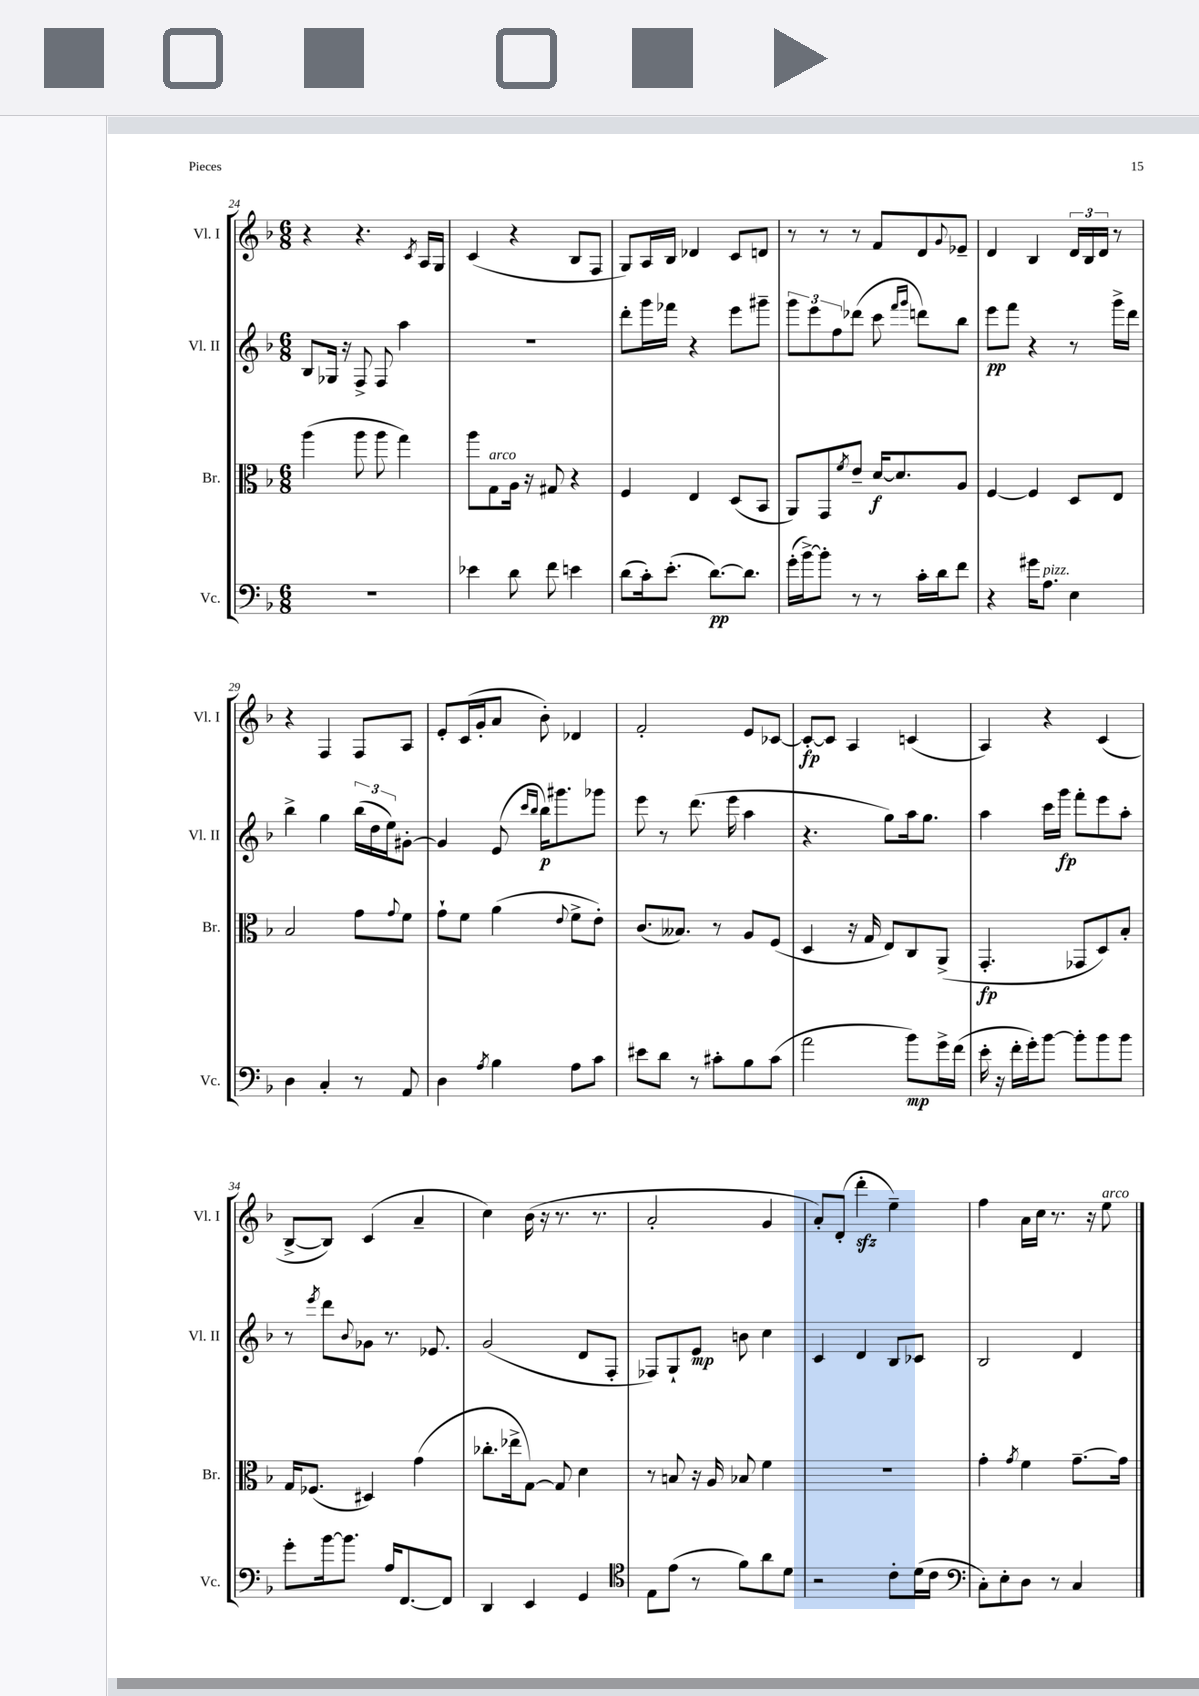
<<
\new StaffGroup <<
\new Staff = "s0" \with { instrumentName = "Vl. I" shortInstrumentName = "Vl. I" } {
    \clef treble \key f \major \numericTimeSignature \time 6/8
    r4 r4. \acciaccatura { c'8 } a16 g16 |
    c'4( r4 bes8 f8 |
    g8) a16 bes16 des'4 c'8 d'8 |
    r8 r8 r8 f'8 d'8 \appoggiatura { g'8 } ees'8-- |
    d'4 bes4 \tuplet 3/2 { d'16 bes16 d'16 } r8 |
    r4 f4 f8 a8 |
    e'8-. c'16( g'16-. a'8 bes'8-.) des'4 |
    f'2-. e'8 ces'8~ |
    ces'8~-.\fp ces'8 a4 c'4( |
    a4) r4 c'4( |
    bes8~-> bes8) c'4( a'4-- |
    c''4) bes'16( r16 r8. r8. |
    a'2-. g'4 |
    a'8-.) d'8-.( d'''4-.\sfz e''4--) |
    f''4 a'16 c''16 r8. r16 e''8^\markup { \italic "arco" } \bar "|." |
}
\new Staff = "s1" \with { instrumentName = "Vl. II" shortInstrumentName = "Vl. II" } {
    \clef treble \key f \major \numericTimeSignature \time 6/8
    bes8 ges16 r16 f8-> f8 a''4 |
    R2. |
    d'''8-. g'''16 fes'''16 r4 e'''8 gis'''8-- |
    \tuplet 3/2 { g'''8 e'''8 f''8 } des'''8( c'''8 \grace { f'''16 g'''16 } d'''8) bes''8 |
    e'''8\pp f'''8 r4 r8 g'''16-> d'''16 |
    bes''4-> g''4 \tuplet 3/2 { bes''16( d''16 e''16) } gis'8~-. |
    gis'4 e'8( \grace { c'''16 bes''16 } bes''16\p) gis'''8. ges'''8 |
    e'''8 r8 d'''8.( e'''16 a''4 |
    r4. g''8) a''16 g''8. |
    a''4 c'''16 g'''16\fp f'''8-. e'''8 a''8-. |
    r8 \acciaccatura { e'''8 } d'''8 \appoggiatura { bes'8 } ges'8 r8. ees'8. |
    g'2( d'8 f8-. |
    fes8) g8-! e'8\mp b'8 c''4 |
    c'4 d'4 bes8 ces'8 |
    bes2 d'4 \bar "|." |
}
\new Staff = "s2" \with { instrumentName = "Br." shortInstrumentName = "Br." } {
    \clef alto \key f \major \numericTimeSignature \time 6/8
    a''4( a''8 a''8 g''4) |
    a''8 g8^\markup { \italic "arco" } a16 r16 gis8 r4 |
    f4 e4 d8( bes,8 |
    a,8) g,8 \acciaccatura { f'8 } e'8-- d'16~\f d'8. a8 |
    f4~ f4 d8 e8 |
    bes2 g'8 \appoggiatura { g'8 } f'8 |
    g'8-! f'8 a'4( \appoggiatura { e'8 } f'8-> e'8-.) |
    c'8.( beses8.) r8 a8 f8( |
    d4 r16 g16 e8) c8 a,8->( |
    g,4.-.\fp ges,8 d8) bes8-. |
    g16 fes8.( dis4) g'4( |
    ces''8.-. ees''16-> g8~) g8 d'4 |
    r8 b8 r16 a16 bes8 f'4 |
    r2. |
    g'4-. \acciaccatura { g'8 } f'4 g'8.~-- g'16 \bar "|." |
}
\new Staff = "s3" \with { instrumentName = "Vc." shortInstrumentName = "Vc." } {
    \clef bass \key f \major \numericTimeSignature \time 6/8
    R2. |
    ees'4 d'8 f'8 e'4 |
    d'8( c'16-.) e'8.-.( d'8.~\pp) d'8. |
    g'16-.( bes'16~->) bes'8-. r8 r8 c'16-. d'16 f'8 |
    r4 gis'16 a8.^\markup { \italic "pizz." } e4 |
    d4 c4-. r8 a,8 |
    d4 \acciaccatura { a8 } bes4 a8 c'8 |
    eis'8 d'8 r8 cis'8-. bes8 cis'8( |
    a'2 bes'8\mp) g'16-> f'16( |
    e'16-. r16 f'16-. g'16-.) bes'8~ bes'8-. bes'8 bes'8 |
    g'8-. bes'16~ bes'8. a16 f,8.~ f,8 |
    d,4 e,4 g,4 |
    \clef tenor e8 e'8( r8 f'8) a'8 d'8 |
    r2 c'8-. d'16( c'16 |
    \clef bass c8-.) e8-. d8 r8 c4 \bar "|." |
}
>>
>>
\layout { \context { \Score currentBarNumber = #24 } }
